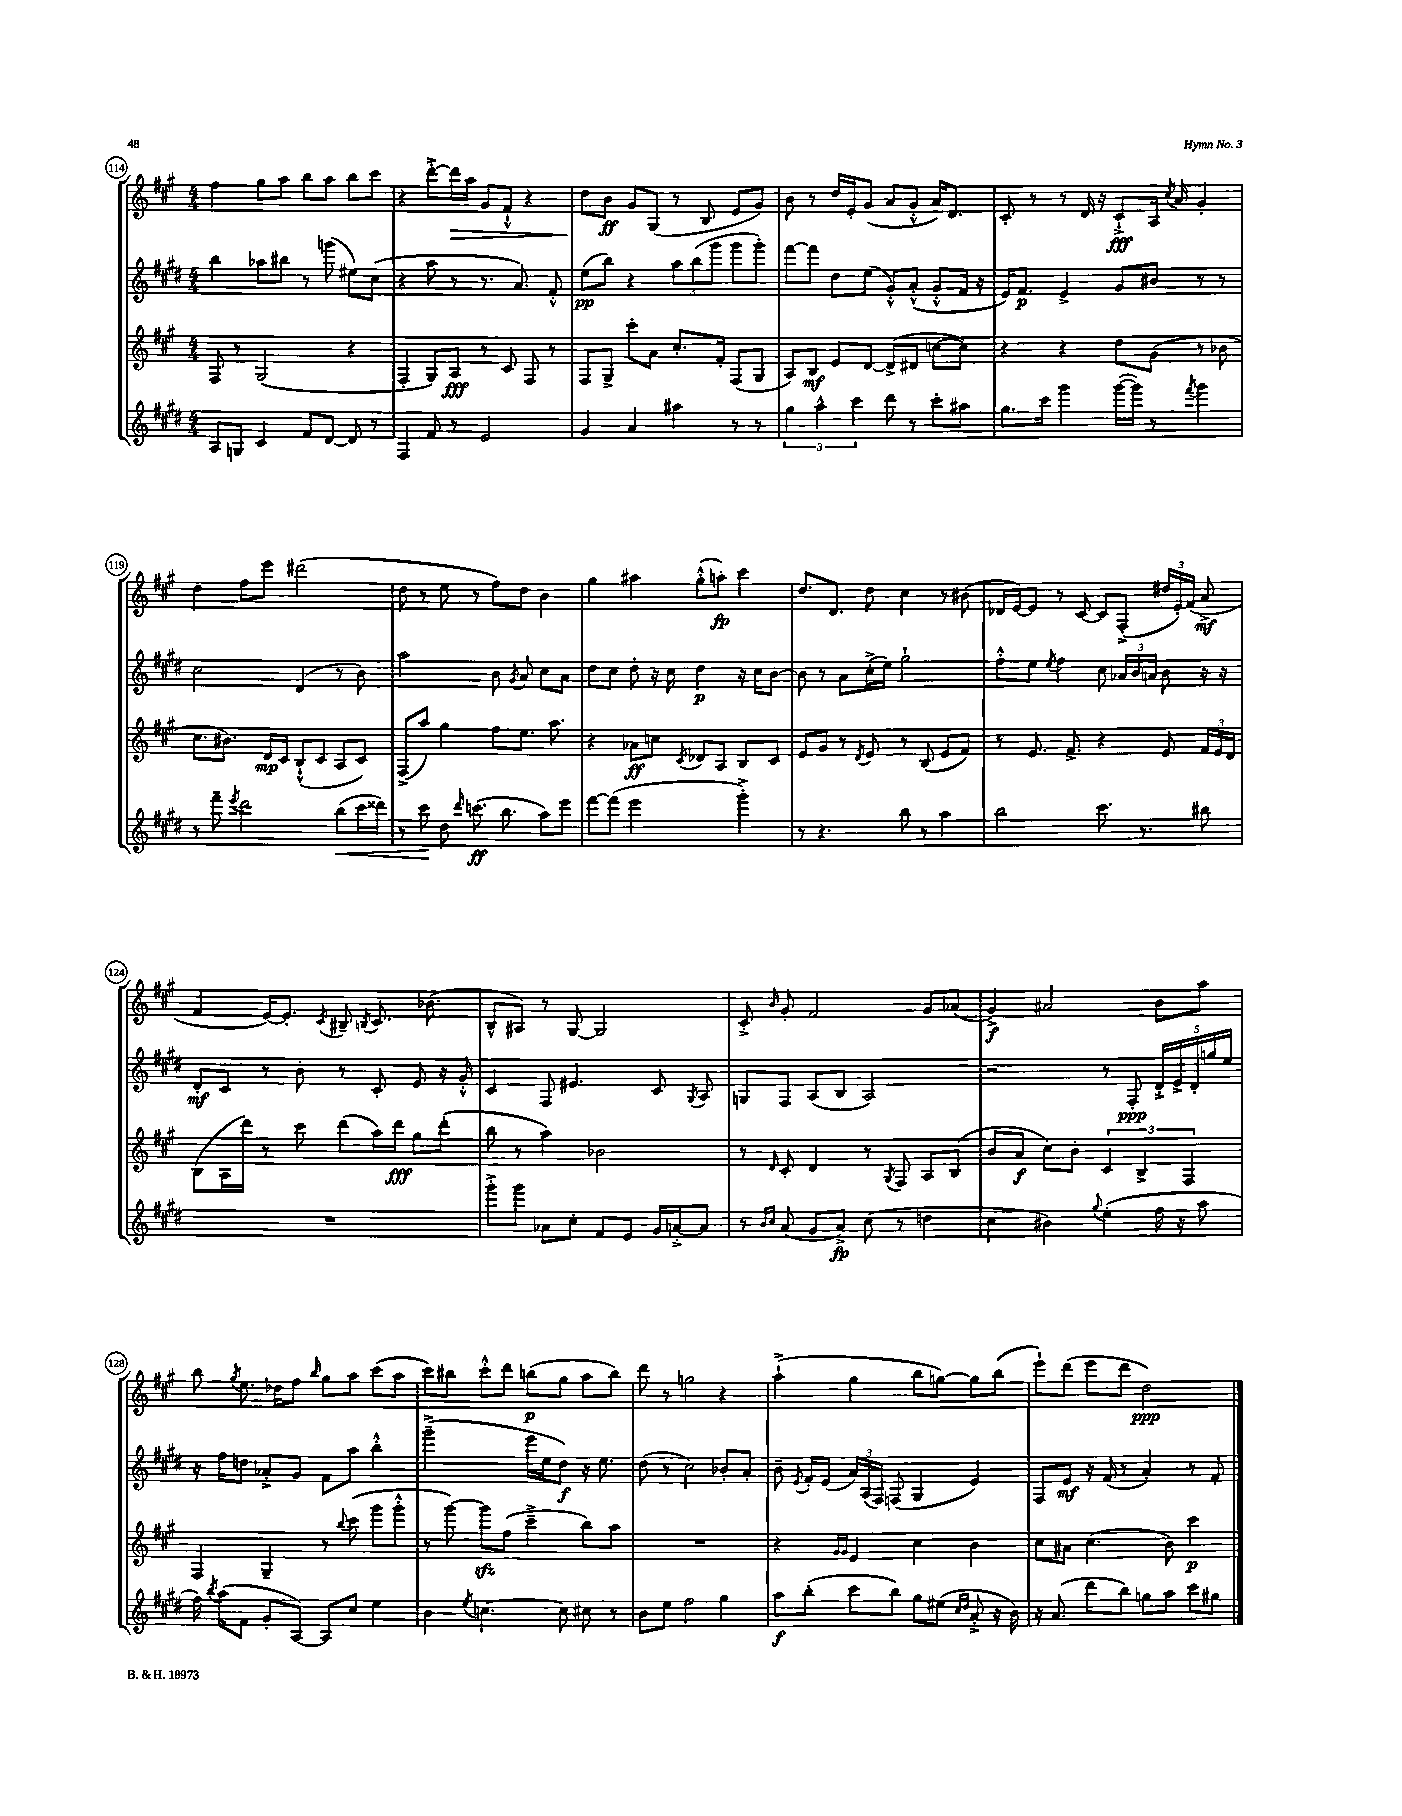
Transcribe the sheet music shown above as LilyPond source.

<<
\new StaffGroup <<
\new Staff = "s0" {
    \clef treble \key a \major \numericTimeSignature \time 4/4
    \autoBeamOff fis''4 gis''8[ a''8] b''8[ a''8] b''8[ cis'''8] |
    r4 d'''8[~-.-> d'''16\> a''16] gis'8[ fis'8]-!-^ r4 |
    d''8[\! b'8]\ff gis'8[ gis8]( r8 b8 e'8[ gis'8]) |
    b'8 r8 d''16[ e'16-. gis'8]( a'8[ gis'8]-.-^ a'16[) d'8.] |
    cis'8-. r8 r8 d'16 r16 cis'8[-!->\fff a16] \acciaccatura { cis''8 } a'16 gis'4-. |
    d''4 fis''8[ e'''8] dis'''2( |
    d''8 r8 e''8 r8 fis''8[) d''8] b'4 |
    gis''4 ais''4 gis''8[-.-^( a''8]-.\fp) cis'''4 |
    d''8.[ d'8.] d''8 cis''4 r8 bis'8( |
    des'16[ e'16~) e'8] r8 cis'8~ cis'8[ fis8]-.->( \tuplet 3/2 { dis''16[ e'16-.) fis'16]( } a'8->\mf |
    fis'4 e'16[~) e'8.]-. \acciaccatura { cis'8 } bis8-- \acciaccatura { b8 } cis'8. bes'8.( |
    b8[-^ ais8]) r8 gis8~ gis2 |
    cis'8-.-> \grace { b'16 } gis'8-. fis'2 gis'8[ aes'8]( |
    gis'4->\f) ais'2 b'8[ a''8] |
    b''8 \acciaccatura { gis''8 } e''8. des''16[ fis''8] \grace { b''16 } gis''8[ a''8] cis'''8[( a''8] |
    cis'''8[) bis''8] cis'''8[-.-^ d'''8] b''8[\p( gis''8] a''8[ b''8]) |
    d'''8 r8 g''2 r4 |
    a''4-!->( gis''4 b''8[ g''8]~) g''8[ b''8]( |
    e'''8[-!) d'''8]( e'''8[ d'''8] d''2\ppp) \bar "|." |
}
\new Staff = "s1" {
    \clef treble \key e \major \numericTimeSignature \time 4/4
    \autoBeamOff b''4 aes''8[ bis''8] r8 g'''8( eis''8[) cis''8]( |
    r4 a''8 r8 r8. a'8.) fis'8-.-^ |
    e''8[\pp( b''8]) r4 \tuplet 3/2 { a''8[ b''8( gis'''8] } gis'''8[ gis'''8]-.) |
    fis'''8[~ fis'''8] dis''8[ e''8]( gis'8[-.-^) a'8]-.-^( gis'8[-.-^ fis'16] r16 |
    e'16[) fis'8.]\p e'4-> gis'8[ bis'8] r8 r8 |
    cis''2 dis'4( r8 b'8) |
    a''2 b'8 \acciaccatura { gis'8 } a'8 cis''8[ a'8] |
    dis''8[ cis''8] dis''8-. r16 cis''16 dis''4\p r16 cis''16[ b'8]~ |
    b'8 r8 a'8[ cis''16-.->( e''16]) gis''2-! |
    fis''8[-.-^ e''8] \acciaccatura { e''8 } fis''4 cis''8 \tuplet 3/2 { aes'16[ b'16 a'16] } b'8 r16 r16 |
    dis'8[-.\mf cis'8] r8 b'8-. r8 cis'8-. e'8 r16 gis'16-.-^ |
    cis'4 fis8 eis'4. cis'8 \acciaccatura { gis8 } a8 |
    g8[ fis8] a8[( b8] a2) |
    r2 r8 fis8-.\ppp \tuplet 5/4 { dis'16[-.-> e'16-> dis'16-. g''16 e''16] } |
    r16 fis''16[ d''8] aes'8[-.-> gis'8] fis'8[ a''8] b''4-.-^ |
    gis'''2--->( e'''16[ e''16 dis''8]\f) r16 e''8. |
    dis''8( r8 cis''2) bes'8[-. a'8]-. |
    b'8-- \acciaccatura { e'8 } fis'16[-. e'16]( \tuplet 3/2 { a'16[) a16( fis16]) } f8( gis4 e'4) |
    fis8[ e'8]\mf r16 fis'16( r8 a'4-.) r8 fis'8-. \bar "|." |
}
\new Staff = "s2" {
    \clef treble \key a \major \numericTimeSignature \time 4/4
    \autoBeamOff fis8 r8 gis2( r4 |
    fis4-. gis8[) a8]\fff r8 cis'8 fis8 r8 |
    fis8[ gis8]-> cis'''8[-. a'8] cis''8.[-. fis'16]-. fis8[( gis8] |
    a8[) b8]\mf e'8[ d'8]~ d'8[->( dis'8] c''8[~ c''8]) |
    r4 r4 d''8[ gis'8]( r8 bes'8 |
    cis''8.[ bis'8.]) d'16[\mp cis'16] b8[-!-^( cis'8] a8[ cis'8]) |
    fis8[->( a''8]) gis''4 fis''8[ e''8.] a''8. |
    r4 aes'8[\ff c''8] \acciaccatura { cis'8 } des'8[ a8] b8[ cis'8] |
    e'8[ gis'8] r8 \acciaccatura { d'8 } e'8 r8 b8( e'8[ fis'8]) |
    r8 e'8. fis'8.-> r4 e'8 \tuplet 3/2 { fis'16[ e'16 d'16] } |
    b8[( a16 d'''16]) r8 cis'''8 d'''8[( a''16) d'''16]\fff gis''8[ d'''8]-.( |
    b''8 r8 a''4) bes'2 |
    r8 \grace { d'16 } cis'8-. d'4 r8 \acciaccatura { gis8 } fis8 a8[ b8]( |
    b'8[ a'8]\f cis''8[) b'8]-. \tuplet 3/2 { cis'4 b4-> fis4 } |
    fis4 gis4-- r8 \appoggiatura { b''8 } cis'''8( gis'''8[ gis'''8]-.-^ |
    r8 gis'''8~) gis'''8[\sfz fis''8]( cis'''4---> b''8[) a''8] |
    R1 |
    r4 \grace { gis'16[ gis'16] } e'4 cis''4 b'4 |
    cis''8[ ais'8] cis''4.( b'8) cis'''4\p \bar "|." |
}
\new Staff = "s3" {
    \clef treble \key e \major \numericTimeSignature \time 4/4
    \autoBeamOff a8[ g8] cis'4 fis'8[ dis'8]~ dis'8 r8 |
    fis4 fis'8 r8 e'2 |
    gis'4 a'4 ais''4 r8 r8 |
    \tuplet 3/2 { gis''4 a''4-^ cis'''4 } dis'''8 r8 cis'''8[-. ais''8] |
    gis''8.[ cis'''16] gis'''4 gis'''16[~( gis'''16]) r8 \acciaccatura { fis'''8 } gis'''4 |
    r8 fis'''8-- \acciaccatura { e'''8 } dis'''2 b''8[\<( cis'''16 disis'''16]) |
    r8 cis'''8\! dis''8 \grace { dis'''16 } c'''8.\ff( b''8. a''8[) e'''8] |
    fis'''8[~ fis'''8]( e'''2 gis'''4-.->) |
    r8 r4. b''8 r8 a''4 |
    b''2 cis'''8. r8. bis''8 |
    R1 |
    gis'''8[-.-> gis'''8] aes'8[ cis''8]-. fis'8[ e'8] gis'16[ a'16~-.-> a'8] |
    r8 \grace { b'16[ cis''16] } a'8( gis'8[ a'8]->\fp) cis''8( r8 d''4 |
    cis''4 bis'4) \appoggiatura { gis''8 } e''4-.( fis''16 r16 a''8 |
    fis''16) \acciaccatura { b''8 } a''16[( fis'8] gis'8[-. a8]~) a8[ cis''8] e''4 |
    b'4 \acciaccatura { e''8 } c''4.~ c''8 cis''8 r8 |
    b'8[ e''8] fis''2 gis''4 |
    a''8[\f b''8]-.( cis'''8[ b''8]) gis''8[ eis''8]( \grace { cis''16[ dis''16] } a'8-.-> r16 b'16) |
    r16 a'8.( dis'''8[ b''8]) g''8[ a''8] cis'''8[ gis''8] \bar "|." |
}
>>
>>
\layout { \context { \Score currentBarNumber = #114 \override BarNumber.stencil = #(make-stencil-circler 0.1 0.3 ly:text-interface::print) } }
